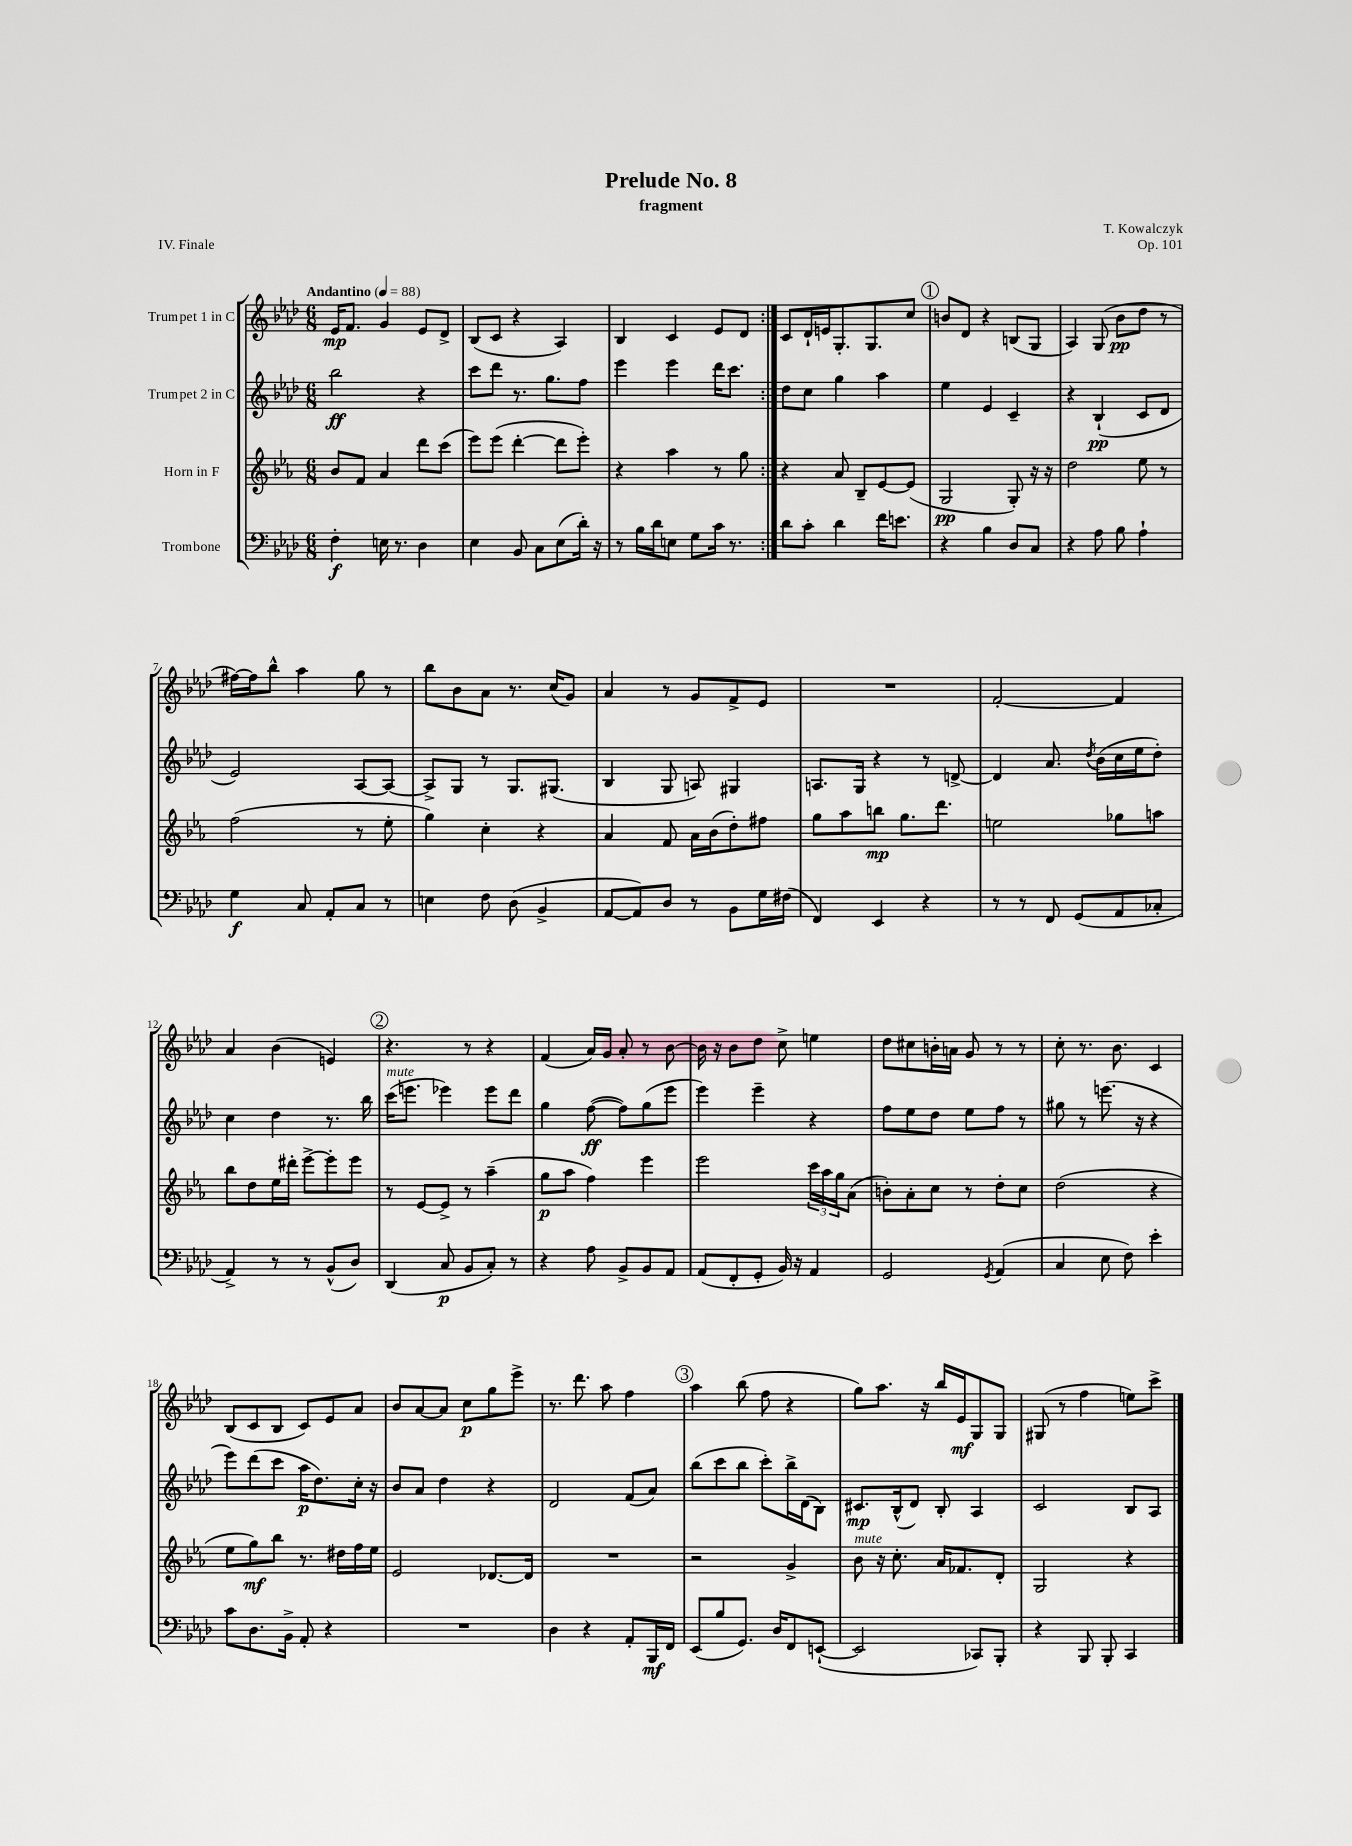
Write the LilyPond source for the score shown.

\header { title = "Prelude No. 8" composer = "T. Kowalczyk" subtitle = "fragment" opus = "Op. 101" piece = "IV. Finale" }
<<
\new StaffGroup <<
\new Staff = "s0" \with { instrumentName = "Trumpet 1 in C" } {
    \clef treble \key aes \major \numericTimeSignature \time 6/8 \tempo "Andantino" 4 = 88
    \repeat volta 2 { ees'16\mp f'8. g'4 ees'8 des'8-> |
    bes8( c'8 r4 aes4) |
    bes4 c'4 ees'8 des'8 | }
    c'8 des'16-! e'16 g8.-. g8. c''8 |
    \mark \markup { \circle "1" } b'8 des'8 r4 b8( g8 |
    aes4) g8( bes'8\pp des''8 r8 |
    fis''16~) fis''16 bes''8-^ aes''4 g''8 r8 |
    bes''8 bes'8 aes'8 r8. c''16( g'8) |
    aes'4 r8 g'8 f'8-> ees'8 |
    R2. |
    f'2~-. f'4 |
    aes'4 bes'4( e'4) |
    \mark \markup { \circle "2" } r4. r8 r4 |
    f'4( aes'16) g'16 aes'8-. r8 bes'8~ |
    bes'16 r16 bes'8 des''8 c''8-> e''4 |
    des''8 cis''8 b'16-. a'16 g'8 r8 r8 |
    c''8-. r8. bes'8. c'4 |
    bes8( c'8 bes8 c'8) ees'8 aes'8 |
    bes'8 aes'8~ aes'8 c''8\p g''8 ees'''8-> |
    r8. des'''8. aes''8 f''4 |
    \mark \markup { \circle "3" } aes''4 bes''8( f''8 r4 |
    g''8) aes''8. r16 bes''16 ees'16\mf g8 g8 |
    gis8( r8 f''4 e''8) c'''8-> \bar "|." |
}
\new Staff = "s1" \with { instrumentName = "Trumpet 2 in C" } {
    \clef treble \key aes \major \numericTimeSignature \time 6/8
    \repeat volta 2 { bes''2\ff r4 |
    c'''8 des'''8 r8. g''8. f''8 |
    ees'''4 ees'''4 des'''16 c'''8. | }
    des''8 c''8 g''4 aes''4 |
    \mark \markup { \circle "1" } ees''4 ees'4 c'4-- |
    r4 bes4-!\pp( c'8 des'8 |
    ees'2) aes8~ aes8~ |
    aes8-> g8 r8 g8. gis8.( |
    bes4 g8 a8) gis4 |
    a8. g16 r4 r8 d'8~-> |
    d'4 aes'8. \acciaccatura { des''8 } bes'16( c''16 ees''16 des''8-.) |
    c''4 des''4 r8. bes''16 |
    \mark \markup { \circle "2" } c'''16^\markup { \italic "mute" }( e'''8. ees'''4) ees'''8 des'''8 |
    g''4 f''8~\ff( f''8) g''8( ees'''8 |
    ees'''4) ees'''4-- r4 |
    f''8 ees''8 des''8 ees''8 f''8 r8 |
    gis''8 r8 e'''8.( r16 r4 |
    ees'''8) des'''8( c'''8 aes''16\p des''8.) c''16-. r16 |
    bes'8 aes'8 des''4 r4 |
    des'2 f'8( aes'8) |
    \mark \markup { \circle "3" } bes''8( c'''8 bes''8 c'''8-.) bes''16-> des'16( bes8) |
    cis'8.\mp bes16-^( des'8) bes8-. aes4 |
    c'2 bes8 aes8 \bar "|." |
}
\new Staff = "s2" \with { instrumentName = "Horn in F" } {
    \clef treble \key ees \major \numericTimeSignature \time 6/8
    \repeat volta 2 { bes'8 f'8 aes'4 d'''8 c'''8( |
    ees'''8) ees'''8( d'''4~-. d'''8 ees'''8-.) |
    r4 aes''4 r8 g''8 | }
    r4 aes'8 bes8-- ees'8~ ees'8( |
    \mark \markup { \circle "1" } g2\pp g8-.) r16 r16 |
    d''2 ees''8 r8 |
    f''2( r8 ees''8-. |
    g''4) c''4-. r4 |
    aes'4 f'8 aes'16 bes'16( d''8-.) fis''8 |
    g''8 aes''8 b''8\mp g''8. d'''8. |
    e''2 ges''8 a''8 |
    bes''8 d''8 ees''16 dis'''16-. ees'''8~-> ees'''8-. ees'''8 |
    \mark \markup { \circle "2" } r8 ees'8~ ees'8-> r8 aes''4--( |
    g''8\p aes''8 f''4) ees'''4 |
    ees'''2 \tuplet 3/2 { c'''16 aes''16 g''16 } aes'8( |
    b'8-.) aes'8-. c''8 r8 d''8-. c''8 |
    d''2( r4 |
    ees''8 g''8\mf) bes''8 r8. dis''16 f''16 ees''16 |
    ees'2 des'8.~ des'16 |
    R2. |
    \mark \markup { \circle "3" } r2 g'4-> |
    bes'8^\markup { \italic "mute" } r16 c''8.-. aes'16 fes'8. d'8-. |
    g2 r4 \bar "|." |
}
\new Staff = "s3" \with { instrumentName = "Trombone" } {
    \clef bass \key aes \major \numericTimeSignature \time 6/8
    \repeat volta 2 { f4-.\f e16 r8. des4 |
    ees4 bes,8 c8 ees8( des'16-.) r16 |
    r8 bes16 des'16 e8 g8 c'16 r8. | }
    des'8 c'8-. des'4 f'16 e'8. |
    \mark \markup { \circle "1" } r4 bes4 des8 c8 |
    r4 aes8 bes8 aes4-! |
    g4\f c8 aes,8-. c8 r8 |
    e4 f8 des8( bes,4-> |
    aes,8~ aes,8) des8 r8 bes,8 g16 fis16( |
    f,4) ees,4 r4 |
    r8 r8 f,8 g,8( aes,8 ces8-. |
    aes,4->) r8 r8 bes,8-^( des8) |
    \mark \markup { \circle "2" } des,4( c8\p bes,8 c8-.) r8 |
    r4 aes8 bes,8-> bes,8 aes,8 |
    aes,8( f,8-. g,8-. bes,16) r16 aes,4 |
    g,2 \acciaccatura { g,8 } aes,4( |
    c4 ees8 f8) ees'4-. |
    c'8 des8. bes,16-> aes,8-. r4 |
    R2. |
    des4 r4 aes,8-. bes,,16\mf f,16 |
    \mark \markup { \circle "3" } ees,8( bes8 g,8.) des16 f,8 e,8~-!( |
    e,2 ces,8) bes,,8-. |
    r4 bes,,8 bes,,8-. c,4 \bar "|." |
}
>>
>>
